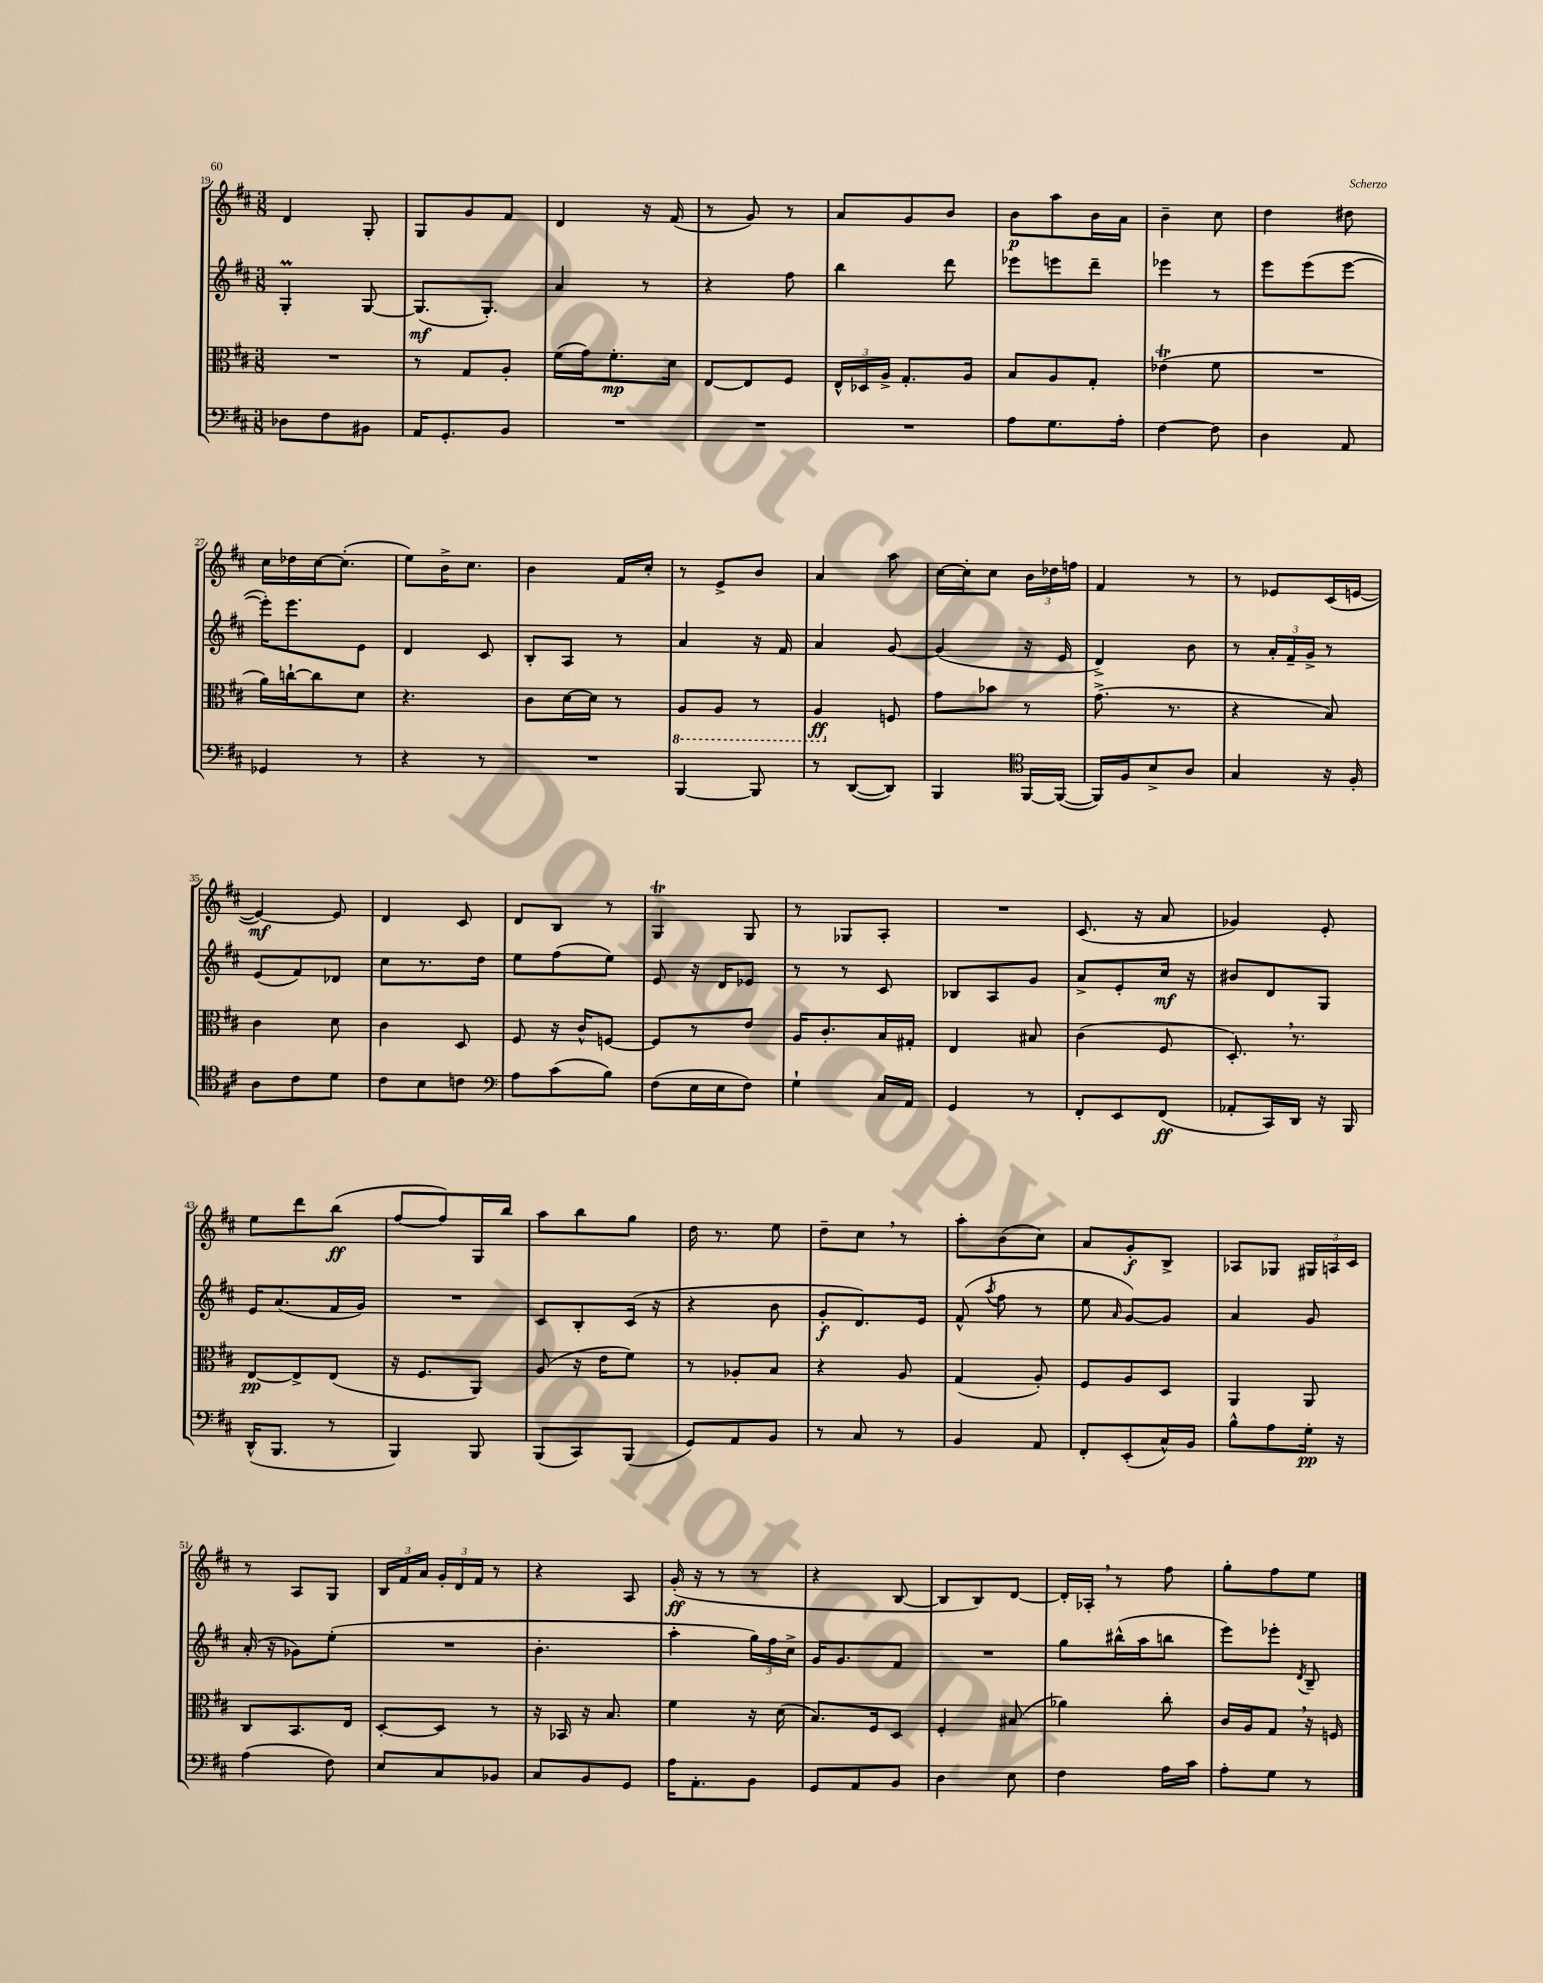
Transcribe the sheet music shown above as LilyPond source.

<<
\new StaffGroup <<
\new Staff = "s0" {
    \clef treble \key d \major \numericTimeSignature \time 3/8
    \autoBeamOff d'4 g8-. |
    g8[ g'8 fis'8] |
    d'4 r16 fis'16( |
    r8 g'8) r8 |
    a'8[ g'8 b'8] |
    b'8[\p a''8 b'16 a'16] |
    b'4-- cis''8 |
    d''4 dis''8 |
    cis''16[ des''16 cis''16~ cis''8.]-.( |
    e''8[) b'16-> cis''8.] |
    b'4 fis'16[ cis''16]-. |
    r8 e'8[-> b'8] |
    a'4 a''8 |
    cis''16[~ cis''16-. cis''8] \tuplet 3/2 { b'16[ des''16 f''16] } |
    fis'4 r8 |
    r8 ees'8[ cis'16( e'16]~ |
    e'4~\mf) e'8 |
    d'4 cis'8 |
    d'8[ b8] r8 |
    g4\trill g8 |
    r8 ges8[ a8]-. |
    R4. |
    cis'8.( r16 a'8 |
    ges'4) e'8-. |
    e''8[ d'''8 b''8]\ff( |
    fis''8[~ fis''8) g16 b''16] |
    a''8[ b''8 g''8] |
    d''16 r8. e''8 |
    d''8[-- cis''8] \breathe r8 |
    a''8[-. b'8( cis''8]) |
    a'8[ g'8-.\f b8]-> |
    aes8[ ges8] \tuplet 3/2 { gis16[ a16 cis'16] } |
    r8 a8[ g8] |
    \tuplet 3/2 { b16[ fis'16 a'16] } \tuplet 3/2 { g'16[-. d'16 fis'16] } r8 |
    r4 a8 |
    g'16-.\ff( r16 r8 r8 |
    r4 b8~ |
    b8[ b8) d'8]~ |
    d'16[-. aes16]-. \breathe r8 fis''8 |
    g''8[-. fis''8 e''8] \bar "|." |
}
\new Staff = "s1" {
    \clef treble \key d \major \numericTimeSignature \time 3/8
    \autoBeamOff g4-.\prall g8~ |
    g8.[\mf( g8.]-.) |
    a'4 r8 |
    r4 fis''8 |
    b''4 d'''8 |
    ees'''8[ e'''8 d'''8]-- |
    ees'''4 r8 |
    e'''8[ e'''8( e'''8]~ |
    e'''16[-.) e'''8. e'8] |
    d'4 cis'8 |
    b8[-. a8] r8 |
    a'4 r16 fis'16 |
    a'4 g'8~ |
    g'4( r16 e'16 |
    d'4->) b'8 |
    r8 \tuplet 3/2 { a'16[-. fis'16-- g'16]-> } r8 |
    e'8[( fis'8) des'8] |
    cis''8[ r8. d''16] |
    e''8[ fis''8( e''8]) |
    e'8 r16 d'16[ ees'8] |
    r8 r8 cis'8 |
    bes8[ a8 g'8] |
    a'8[-> e'8-. cis''16]\mf r16 |
    bis'8[ d'8 g8] |
    e'16[ a'8.( fis'16 g'16]) |
    R4. |
    cis'8[ b8-. cis'16]( r16 |
    r4 b'8 |
    g'8[-.\f d'8.) e'16] |
    fis'8-^( \acciaccatura { a''8 } fis''8 r8 |
    e''8 \grace { a'16 } g'8[~) g'8] |
    a'4 g'8 |
    a'16-.( r16 ges'8[) e''8]-.( |
    R4. |
    b'4.-. |
    a''4-. \tuplet 3/2 { g''16[) fis''16 cis''16]-> } |
    g'16[ g'8. fis'8] |
    R4. |
    g''8[ bis''16-^( a''16 b''8] |
    e'''8[) ees'''8]-. \acciaccatura { d'8 } b8-- \bar "|." |
}
\new Staff = "s2" {
    \clef alto \key d \major \numericTimeSignature \time 3/8
    \autoBeamOff R4. |
    r8 g8[ a8]-. |
    fis'16[( g'16) fis'8.-.\mp d'16] |
    e8[~ e8 fis8] |
    \tuplet 3/2 { e16[-^ des16 a16]-> } g8.[-. a16] |
    b8[ a8 g8]-. |
    ees'4\trill( fis'8 |
    R4. |
    a'16[) c''16~-! c''8 d'8] |
    r4. |
    cis'8[ d'16~ d'16] r8 |
    \ottava #-1 a,8[ a,8] r8 |
    a,4\ff \ottava #0 f8 |
    g'8[ bes'8] r8 |
    g'8.->( r8. |
    r4 b8) |
    cis'4 d'8 |
    cis'4 d8 |
    fis8 r16 cis'16[-^ f8]~ |
    f8[ r8 e'8] |
    a16[ cis'8.-. b16 gis16]-. |
    e4 bis8 |
    cis'4( fis8 |
    d8.-.) \breathe r8. |
    e8[~\pp e8-> e8]( |
    r16 fis8.[ a,8]) |
    a8( r16 e'16[ fis'8]) |
    r8 aes8[-. b8] |
    r4 a8 |
    g4( a8-.) |
    fis8[ a8 d8] |
    a,4 a,8 |
    cis8[ b,8. e16] |
    d8[~-. d8] r8 |
    r16 bes,16 r16 b8. |
    fis'4 r16 d'16( |
    b8.[) fis16 d8] |
    fis4-. bis8( |
    aes'4) cis''8-. |
    cis'16[ a16 g8] \breathe r16 f16 \bar "|." |
}
\new Staff = "s3" {
    \clef bass \key d \major \numericTimeSignature \time 3/8
    \autoBeamOff des8[ fis8 bis,8] |
    a,16[ g,8.-. b,8] |
    R4. |
    R4. |
    R4. |
    a8[ g8. a16]-. |
    fis4~ fis8 |
    d4 a,8 |
    ges,4 r8 |
    r4 r8 |
    R4. |
    b,,4~ b,,8 |
    r8 d,8[~( d,8]) |
    b,,4 \clef tenor fis,16[~ fis,16]~( |
    fis,16[) fis16 b8-> a8] |
    g4 r16 fis16-. |
    a8[ cis'8 d'8] |
    cis'8[ b8 c'8] |
    \clef bass a8[ cis'8( b8]) |
    fis8[( e16 e16 fis8]) |
    g4-! cis16[ a,16] |
    g,4 r8 |
    fis,8[-. e,8 fis,8]\ff( |
    aes,8[-. cis,16) d,16] r16 b,,16 |
    d,16[-^( b,,8.] r8 |
    b,,4) b,,8 |
    b,,8[( cis,8) b,,8]( |
    g,8[) a,8 b,8] |
    r8 cis8 r8 |
    b,4 a,8 |
    fis,8[-. e,8-.( cis16-^) b,16] |
    b8[-^ a8 g16]-.\pp r16 |
    a4( fis8) |
    e8[ cis8 bes,8] |
    cis8[ b,8 g,8] |
    a16[ a,8.-. b,8] |
    g,8[ a,8 b,8] |
    d4 e8 |
    fis4 a16[ cis'16] |
    a8[-. g8] r8 \bar "|." |
}
>>
>>
\layout { \context { \Score currentBarNumber = #19 } }
